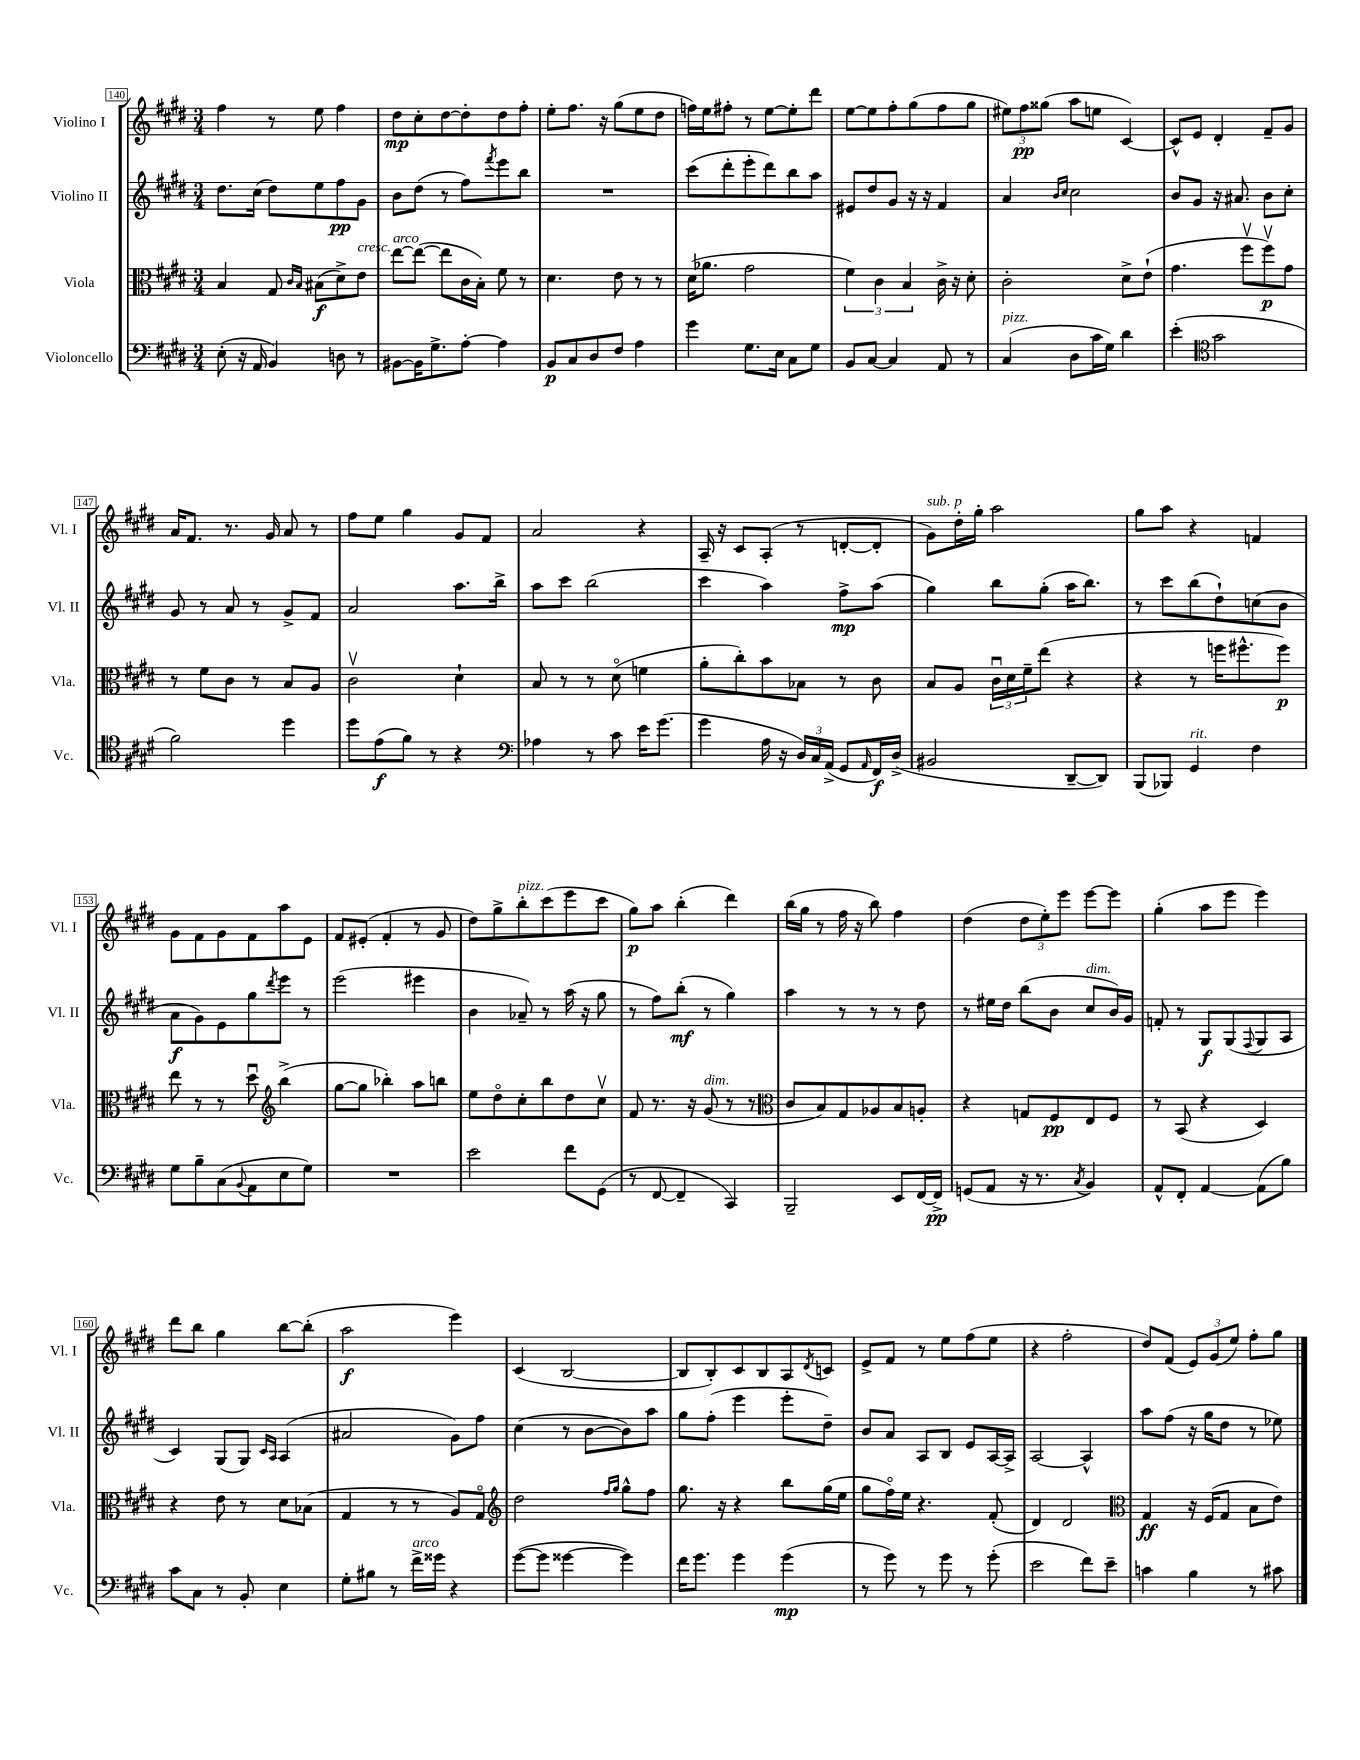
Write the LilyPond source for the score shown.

<<
\new StaffGroup <<
\new Staff = "s0" \with { instrumentName = "Violino I" shortInstrumentName = "Vl. I" } {
    \clef treble \key e \major \numericTimeSignature \time 3/4
    fis''4 r8 e''8 fis''4 |
    dis''8\mp cis''8-. dis''8~ dis''8-. dis''8 fis''8-. |
    e''8-. fis''8. r16 gis''8( e''8 dis''8 |
    f''16) e''16 fis''8-. r8 e''8~ e''8-. dis'''8 |
    e''8~ e''8 fis''8-. gis''8( fis''8 gis''8 |
    \tuplet 3/2 { eis''8) fis''8\pp gisis''8( } a''8 e''8 cis'4~) |
    cis'8-^ e'8 dis'4-. fis'8-- gis'8 |
    a'16 fis'8. r8. gis'16 a'8 r8 |
    fis''8 e''8 gis''4 gis'8 fis'8 |
    a'2 r4 |
    a16-- r16 cis'8 a8-.( r8 d'8~-. d'8-. |
    gis'8^\markup { \italic "sub. p" }) dis''16-. gis''16-. a''2 |
    gis''8 a''8 r4 f'4 |
    gis'8 fis'8 gis'8 fis'8 a''8 e'8 |
    fis'8 eis'8-.( fis'4-. r8 gis'8 |
    dis''8) gis''8-> b''8-.^\markup { \italic "pizz." } cis'''8( e'''8 cis'''8 |
    gis''8\p) a''8 b''4-.( dis'''4) |
    b''16( gis''16 r8 fis''16 r16 b''8) fis''4 |
    dis''4( \tuplet 3/2 { dis''8 e''8-.) e'''8 } e'''8~ e'''8 |
    gis''4-.( a''8 e'''8 e'''4) |
    dis'''8 b''8 gis''4 b''8~ b''8-.( |
    a''2\f e'''4) |
    cis'4( b2~ |
    b8 b8-.) cis'8 b8 a8 \acciaccatura { dis'8 } c'8 |
    e'8-> fis'8 r8 e''8 fis''8( e''8 |
    r4 fis''2-. |
    dis''8) fis'8( \tuplet 3/2 { e'8) gis'8( e''8) } fis''8-. gis''8 \bar "|." |
}
\new Staff = "s1" \with { instrumentName = "Violino II" shortInstrumentName = "Vl. II" } {
    \clef treble \key e \major \numericTimeSignature \time 3/4
    dis''8. cis''16( dis''8) e''8 fis''8\pp gis'8 |
    b'8 dis''8( r8 fis''8) \acciaccatura { fis'''8 } e'''8 b''8 |
    R2. |
    cis'''8( dis'''8-. e'''8-. dis'''8) b''8 a''8 |
    eis'8 dis''8 gis'8 r16 r16 fis'4 |
    a'4 \grace { b'16 cis''16 } cis''2 |
    b'8 gis'8 r16 ais'8. b'8 cis''8-. |
    gis'8 r8 a'8 r8 gis'8-> fis'8 |
    a'2 a''8. b''16-> |
    a''8 cis'''8 b''2( |
    cis'''4 a''4) fis''8->\mp a''8( |
    gis''4) b''8 gis''8-.( a''16 b''8.) |
    r8 cis'''8 b''8( dis''8-!) c''8( b'8 |
    a'8\f gis'8) e'8 gis''8 \acciaccatura { dis'''8 } e'''8 r8 |
    e'''2( eis'''4 |
    b'4 aes'8--) r8 a''16( r16 gis''8 |
    r8 fis''8) b''8-.\mf( r8 gis''4) |
    a''4 r8 r8 r8 dis''8 |
    r8 eis''16 dis''16 b''8( b'8 cis''8^\markup { \italic "dim." } b'16) gis'16 |
    f'8-. r8 gis8\f gis8( \appoggiatura { fis8 } gis8 a8 |
    cis'4) gis8( gis8) \grace { cis'16 a16 } a4( |
    ais'2 gis'8) fis''8 |
    cis''4( r8 b'8~ b'8) a''8 |
    gis''8 fis''8-.( e'''4 e'''8-. dis''8--) |
    b'8 a'8 a8 b8 e'8 a16~ a16-> |
    a2~ a4-^ |
    a''8 fis''8( r16 gis''16 dis''8 r8 ees''8) \bar "|." |
}
\new Staff = "s2" \with { instrumentName = "Viola" shortInstrumentName = "Vla." } {
    \clef alto \key e \major \numericTimeSignature \time 3/4
    b4 gis8 \grace { cis'16 b16 } bis8\f( dis'8->) e'8^\markup { \italic "cresc." } |
    e''8~^\markup { \italic "arco" } e''8~( e''8 cis'16 b16-.) fis'8 r8 |
    dis'4. e'8 r8 r8 |
    dis'16( aes'8. gis'2 |
    \tuplet 3/2 { fis'4) cis'4 b4 } cis'16-> r16 dis'8-. |
    cis'2-. dis'8-> e'8-!( |
    gis'4. fis''8\upbow fis''8\upbow\p) gis'8 |
    r8 fis'8 cis'8 r8 b8 a8 |
    cis'2\upbow dis'4-! |
    b8 r8 r8 dis'8\flageolet( f'4 |
    a'8-. cis''8-.) b'8 bes8 r8 cis'8 |
    b8 a8 \tuplet 3/2 { cis'16\downbow dis'16 fis'16-- } e''8( r4 |
    r4 r8 f''16 fis''8.-^ fis''8\p) |
    e''8 r8 r8 dis''8\downbow \clef treble b''4->( |
    gis''8~ gis''8 bes''4-.) a''8 b''8 |
    e''8 dis''8\flageolet cis''8-. b''8 dis''8 cis''8\upbow |
    fis'8 r8. r16 gis'8^\markup { \italic "dim." }( r8 r8 |
    \clef alto cis'8 b8) gis8 aes8 b8 a8-. |
    r4 g8 fis8\pp e8 fis8 |
    r8 b,8( r4 dis4) |
    r4 e'8 r8 dis'8 bes8( |
    gis4 r8 r8 a8) gis8\flageolet |
    \clef treble dis''2 \grace { fis''16 gis''16 } gis''8-^ fis''8 |
    gis''8. r16 r4 b''8 gis''16( e''16 |
    gis''8 fis''16\flageolet) e''16 r4. fis'8-.( |
    dis'4) dis'2 |
    \clef alto gis4\ff r16 fis16( gis8 b8 e'8) \bar "|." |
}
\new Staff = "s3" \with { instrumentName = "Violoncello" shortInstrumentName = "Vc." } {
    \clef bass \key e \major \numericTimeSignature \time 3/4
    e8-.( r16 a,16 b,4) d8 r8 |
    bis,8~ bis,16 gis8.-> a8~-. a4 |
    b,8\p cis8 dis8 fis8 a4 |
    gis'4 gis8. e16 cis8 gis8 |
    b,8 cis8~ cis4 a,8 r8 |
    cis4^\markup { \italic "pizz." }( dis8 cis'16 gis16) dis'4 |
    e'4-.( \clef tenor gis'2 |
    fis'2) dis''4 |
    dis''8 e'8\f( fis'8) r8 r4 |
    \clef bass aes4 r8 cis'8 e'16 gis'8.( |
    gis'4 a16 r16 \tuplet 3/2 { dis16) cis16 a,16->( } gis,8 \grace { a,16 } fis,16\f) dis16->( |
    bis,2 dis,8~-- dis,8) |
    b,,8( bes,,8) gis,4^\markup { \italic "rit." } fis4 |
    gis8 b8-- cis8( \appoggiatura { b,8 } a,8 e8 gis8) |
    R2. |
    e'2 fis'8 gis,8( |
    r8 fis,8~ fis,4-- cis,4) |
    b,,2-- e,8 fis,16~ fis,16->\pp |
    g,8( a,8 r16 r8. \acciaccatura { cis8 } b,4) |
    a,8-^ fis,8-. a,4~ a,8( b8) |
    cis'8 cis8 r8 b,8-. e4 |
    gis8-. bis8 r8 fis'16->^\markup { \italic "arco" } gisis'16 r4 |
    gis'8~( gis'8 gisis'4~ gisis'4) |
    fis'16 gis'8. gis'4 gis'4\mp( |
    r8 gis'8) r8 gis'8 r8 gis'8-.( |
    e'2 fis'8) e'8-- |
    c'4 b4 r8 cis'8 \bar "|." |
}
>>
>>
\layout { \context { \Score currentBarNumber = #140 \override BarNumber.stencil = #(make-stencil-boxer 0.1 0.3 ly:text-interface::print) } }
